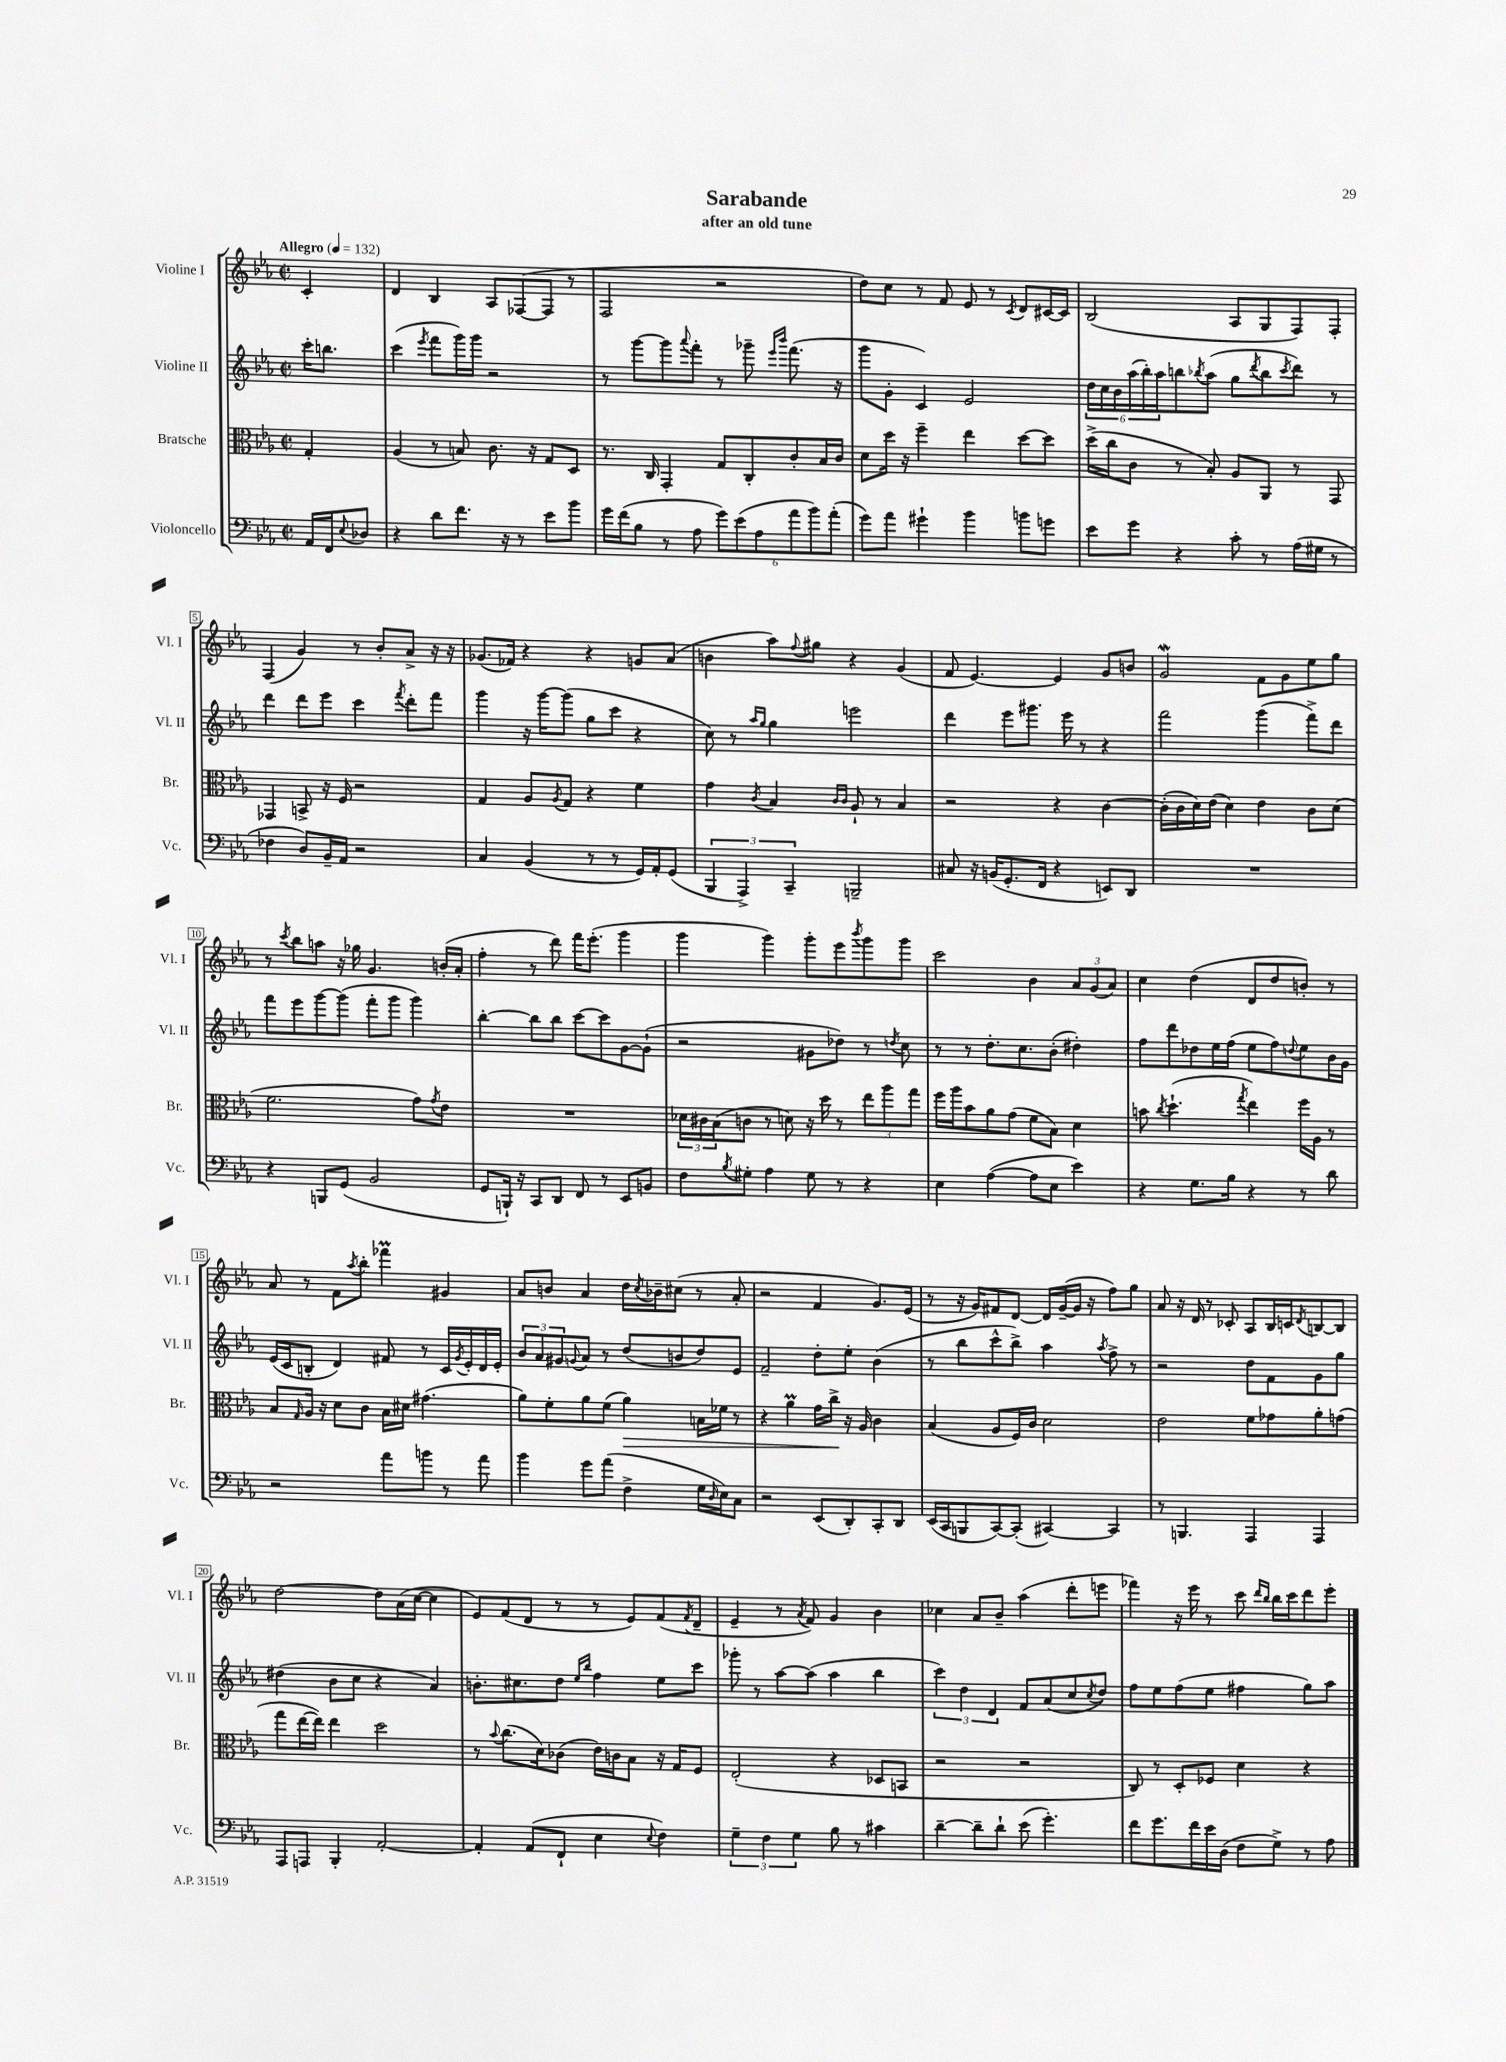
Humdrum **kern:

**kern	**kern	**kern	**kern
*staff4	*staff3	*staff2	*staff1
*clefF4	*clefC3	*clefG2	*clefG2
*k[b-e-a-]	*k[b-e-a-]	*k[b-e-a-]	*k[b-e-a-]
*M2/2	*M2/2	*M2/2	*M2/2
*met(c|)	*met(c|)	*met(c|)	*met(c|)
*MM132	*MM132	*MM132	*MM132
16AA-	4G'	16ccc'	4c'
16FF	.	8.bb	.
8qqE-	.	.	.
8D-	.	.	.
=	=	=	=
4r	(4A-	(4ccc	4d
.	.	8qeee-	.
8d	8r	8fff	4B-
8.f	8B)	16ggg)	.
.	.	16ggg	.
.	8.c	2r	8A-
16r	.	.	.
8r	.	.	([8F-
.	16r	.	.
8e-	8G	.	8F-]
8b-	8D	.	8r
=	=	=	=
16g	8.r	8r	2F
(16f	.	.	.
8B-	.	[8ggg	.
.	16C	.	.
8r	4GG'	8ggg]	.
.	.	8qqaaa-	.
8A-	.	8fff'	.
12g)	8G	8r	2r
(12e-	.	.	.
.	8C'	8ggg-~	.
12A-	.	.	.
.	.	16qqeee-	.
.	.	16qqbbb-	.
12a-	8c'	(8.fff	.
12b-)	.	.	.
.	16B-	.	.
(12a-'	.	.	.
.	16c	16r	.
=	=	=	=
8g)	8d	8ggg	8dd)
8a-	16dd	8g'	8cc
.	16r	.	.
4g#`	4ff~	4c)	8r
.	.	.	8f
4b-	4ee-	2e-	8e-
.	.	.	8r
.	.	.	8qc
8b	[8dd	.	8d
8g	8dd]	.	[16c#
.	.	.	16c#]
=	=	=	=
8e-	(16dd^	24dd	(2B-
.	.	24cc	.
.	16cc	.	.
.	.	24b-	.
8g	8c	(24aa-	.
.	.	24bb-')	.
.	.	24aa-	.
4r	8r	8bb	.
.	.	8qbb-	.
.	8B-')	(8aa-	.
8c'	8A-	8gg	8A-
.	.	8qddd	.
8r	8AA-	8bb-	8G
.	.	8qccc	.
(16A-	8r	8ddd)	8F)
16G#	.	.	.
8r	8GG	8r	8F'
=	=	=	=
4F-	4GG-	4ddd	(4F
8D)	8BB^	8ddd	4g)
16BB-~	16r	8eee-	.
16AA-	16F	.	.
2r	2r	4ccc	8r
.	.	.	8b-'
.	.	8qfff	.
.	.	8ddd'	8a-^
.	.	8fff	16r
.	.	.	16r
=	=	=	=
4C	4G	4ggg	(8.g-
.	.	.	16f-)
(4BB-	8A-	16r	4r
.	.	[16ggg	.
.	8qA-	.	.
.	8G	(8ggg]	.
8r	4r	8gg	4r
8r	.	8ccc	.
16GG)	4f	4r	8g
16AA-'	.	.	.
(8GG	.	.	(8a-
=	=	=	=
6BBB-	4g	8cc)	4b
.	.	8r	.
6AAA-^)	.	.	.
.	.	16qqaa-	.
.	8qc	16qqgg	.
.	4B-	4gg	8aa-)
6CC~	.	.	.
.	.	.	8qqff
.	.	.	8gg#
.	16qqc	.	.
.	16qqc	.	.
2BBB~	8A-`	2eee	4r
.	8r	.	.
.	4B-	.	(4g
=	=	=	=
8C#	2r	4ddd	8f
16r	.	.	[4.e-)
(16BB	.	.	.
8.GG'	.	8eee-	.
.	.	8.ggg#	.
16FF	.	.	.
4r	4r	.	4e-]
.	.	16eee-	.
.	.	8r	.
8EE)	[4c	4r	8g
8DD	.	.	8b
=	=	=	=
1r	(16c']	2fff	2g
.	16c	.	.
.	16d)	.	.
.	(16e-	.	.
.	4d)	.	.
.	4e-	(4ggg	8f
.	.	.	8g
.	8c	8fff^)	8ee-
.	(8d	8ddd	8gg
=	=	=	=
4r	2.f	8fff	8r
.	.	.	8qccc
.	.	8eee-	8bb-
8BBB	.	[8ggg	8aa
(8GG	.	(8ggg]	16r
.	.	.	16gg-
2BB-	.	8fff'	4.g
.	.	8ggg	.
.	8g)	4ggg)	.
.	8qg	.	.
.	8e-	.	(16b'
.	.	.	16a-'
=	=	=	=
8GG	1r	[4bb-'	4ff'
16BBB`)	.	.	.
16r	.	.	.
8CC	.	8bb-]	8r
8DD	.	8bb-	8ddd)
8FF	.	[8ccc	16fff
.	.	.	(8.eee-'
8r	.	8ccc]	.
8EE-	.	[8g	4ggg
8BB	.	(8g`]	.
=	=	=	=
8F	24d-	2r	4ggg
.	24c#	.	.
.	(24B-	.	.
8qB-	.	.	.
8G#'	8c	.	.
4A-	8r	.	4ggg)
.	8d)	.	.
8G#	16r	8g#	8ggg'
.	16dd	.	.
8r	8r	8dd-)	8eee-
.	.	.	8qbbb-
4r	12ee-	8r	8ggg
.	12aa-	.	.
.	.	8qdd	.
.	.	8cc	8ggg
.	12gg	.	.
=	=	=	=
4E-	16ff	8r	2ccc
.	16aa-	.	.
.	8b-	8r	.
([4A-	8a-	8.dd'	.
.	(8g	.	.
.	.	8.cc	.
8A-]	8f	.	4b-
8E-	8B-)	(8b-'	.
4e-)	4d	4dd#')	12a-
.	.	.	(12g
.	.	.	12a-)
=	=	=	=
4r	8b	8ff	4cc
.	8qcc	.	.
.	(4.dd`	8ddd	.
8.G	.	8dd-	(4dd
.	.	16ee-	.
16B-	.	(16ff	.
.	8qgg	.	.
4r	4ee-)	8ee-	8d
.	.	8ff)	8dd
.	.	8qqdd	.
8r	16ff	8ee-	8b')
.	16A-	.	.
8d	8r	16b-	8r
.	.	16g	.
=	=	=	=
2r	8B-	(16e-	8a-
.	.	16c	.
.	16qqG	.	.
.	16A-	8B'	8r
.	16r	.	.
.	8d	4d)	8f
.	.	.	8qaa-
.	8c	.	8bb-'
8a-	16B-	8f#	4fff-
.	16d#	.	.
8b	(4.g#	8r	.
8r	.	16c	4g#
.	.	8qg	.
.	.	16e-'	.
8a-	.	16d	.
.	.	16e-'	.
=	=	=	=
4b-	8a-)	12b-	8a-
.	.	12a-	.
.	8f'	.	8b
.	.	12g#	.
.	.	8qqg	.
8g	8a-	8a-	4a-
(8a-	(8f	8r	.
4F^	4a-)	(8dd	16dd
.	.	.	8qcc
.	.	.	16b-~
.	.	8b	(8cc#
16G	16B	8dd)	8r
16qqD	.	.	.
16E-)	16f-	.	.
8C	8r	8e-	8a-'
=	=	=	=
2r	4r	2f~	2r
.	4a-	.	.
(8EE-	16g	8dd'	4f
.	16cc^	.	.
8DD')	16r	8ee-'	.
.	16A-	.	.
8CC'	4c	(4b-	8.g)
8DD	.	.	.
.	.	.	(16e-
=	=	=	=
(16EE-	(4B-	8r	8r
16CC	.	.	.
8BBB	.	8bb-	16r
.	.	.	16g)
[8CC)	8A-	8ccc^^	8f#
(8CC']	16F)	8bb-^)	[8d
.	16c	.	.
[4CC#)	2d	4aa-	16d]
.	.	.	([16g~
.	.	.	16g]
.	.	.	16r
.	.	8qaa-	.
4CC#]	.	8ff^	8ff)
.	.	8r	8gg
=	=	=	=
8r	2e-	2r	8a-
4.BBB	.	.	16r
.	.	.	16d
.	.	.	8r
.	.	.	8c-'
4AAA-	8f	8dd	8A-
.	8g-	8f	16B-
.	.	.	16c
.	.	.	8qd
4AAA-	8a-'	8g	[8B
.	(8g	8gg	8B]
=	=	=	=
8AAA-	8gg	(4dd#	[2dd
8AAA	[16ee-	.	.
.	16ee-])	.	.
4BBB-'	4ee-	8b-	.
.	.	8cc	.
[2AA-'	2dd	4r	8dd]
.	.	.	(16a-
.	.	.	[16cc
.	.	4a-)	4cc]
=	=	=	=
4AA-']	8r	8.b'	8e-)
.	8qqb-	.	.
.	(8.cc	.	(8f
.	.	8.cc#	.
(8AA-	.	.	8d
.	16d)	.	.
8FF`	(8c-	8dd	8r
.	.	16qqee-	.
.	.	16qqbb-	.
4E-	16e-)	4ff	8r
.	16c	.	.
.	8B-	.	8e-)
8qqE-	.	.	.
4F)	16r	8ee-	(8f
.	16G	.	.
.	.	.	8qf
.	8F	8ccc	8d~
=	=	=	=
6G~	(2E-'	8ggg-'	4e-~
.	.	8r	.
6F	.	.	.
.	.	[8aa-	8r
6G	.	.	.
.	.	.	8qa-
.	.	(8aa-]	8f)
8B-	4r	4aa-	4g
8r	.	.	.
4c#	8D-	4bb-	4b-
.	8BB	.	.
=	=	=	=
[4d~	2r	6ccc)	4cc-
.	.	6dd	.
8d~]	.	.	8a-
.	.	6d	.
8d`	.	.	8b-~
(8e-	2r	8f	(4aa-
4.g')	.	(8a-	.
.	.	8cc	8ddd'
.	.	8qcc	.
.	.	8dd)	8eee
=	=	=	=
8f	8C)	8ff	4fff-)
8.g	8r	8ee-	.
.	8D'	(8ff	16r
16f	.	.	16eee-
16e-	8F-	8ee-	8r
(16D	.	.	.
8F	4d	4ff#	8ccc
.	.	.	16qqddd
.	.	.	16qqbb-
8G^)	.	.	16bb-
.	.	.	16ccc
8r	4r	8gg)	8ddd
8A-	.	8aa-	8eee-'
==	==	==	==
*-	*-	*-	*-
